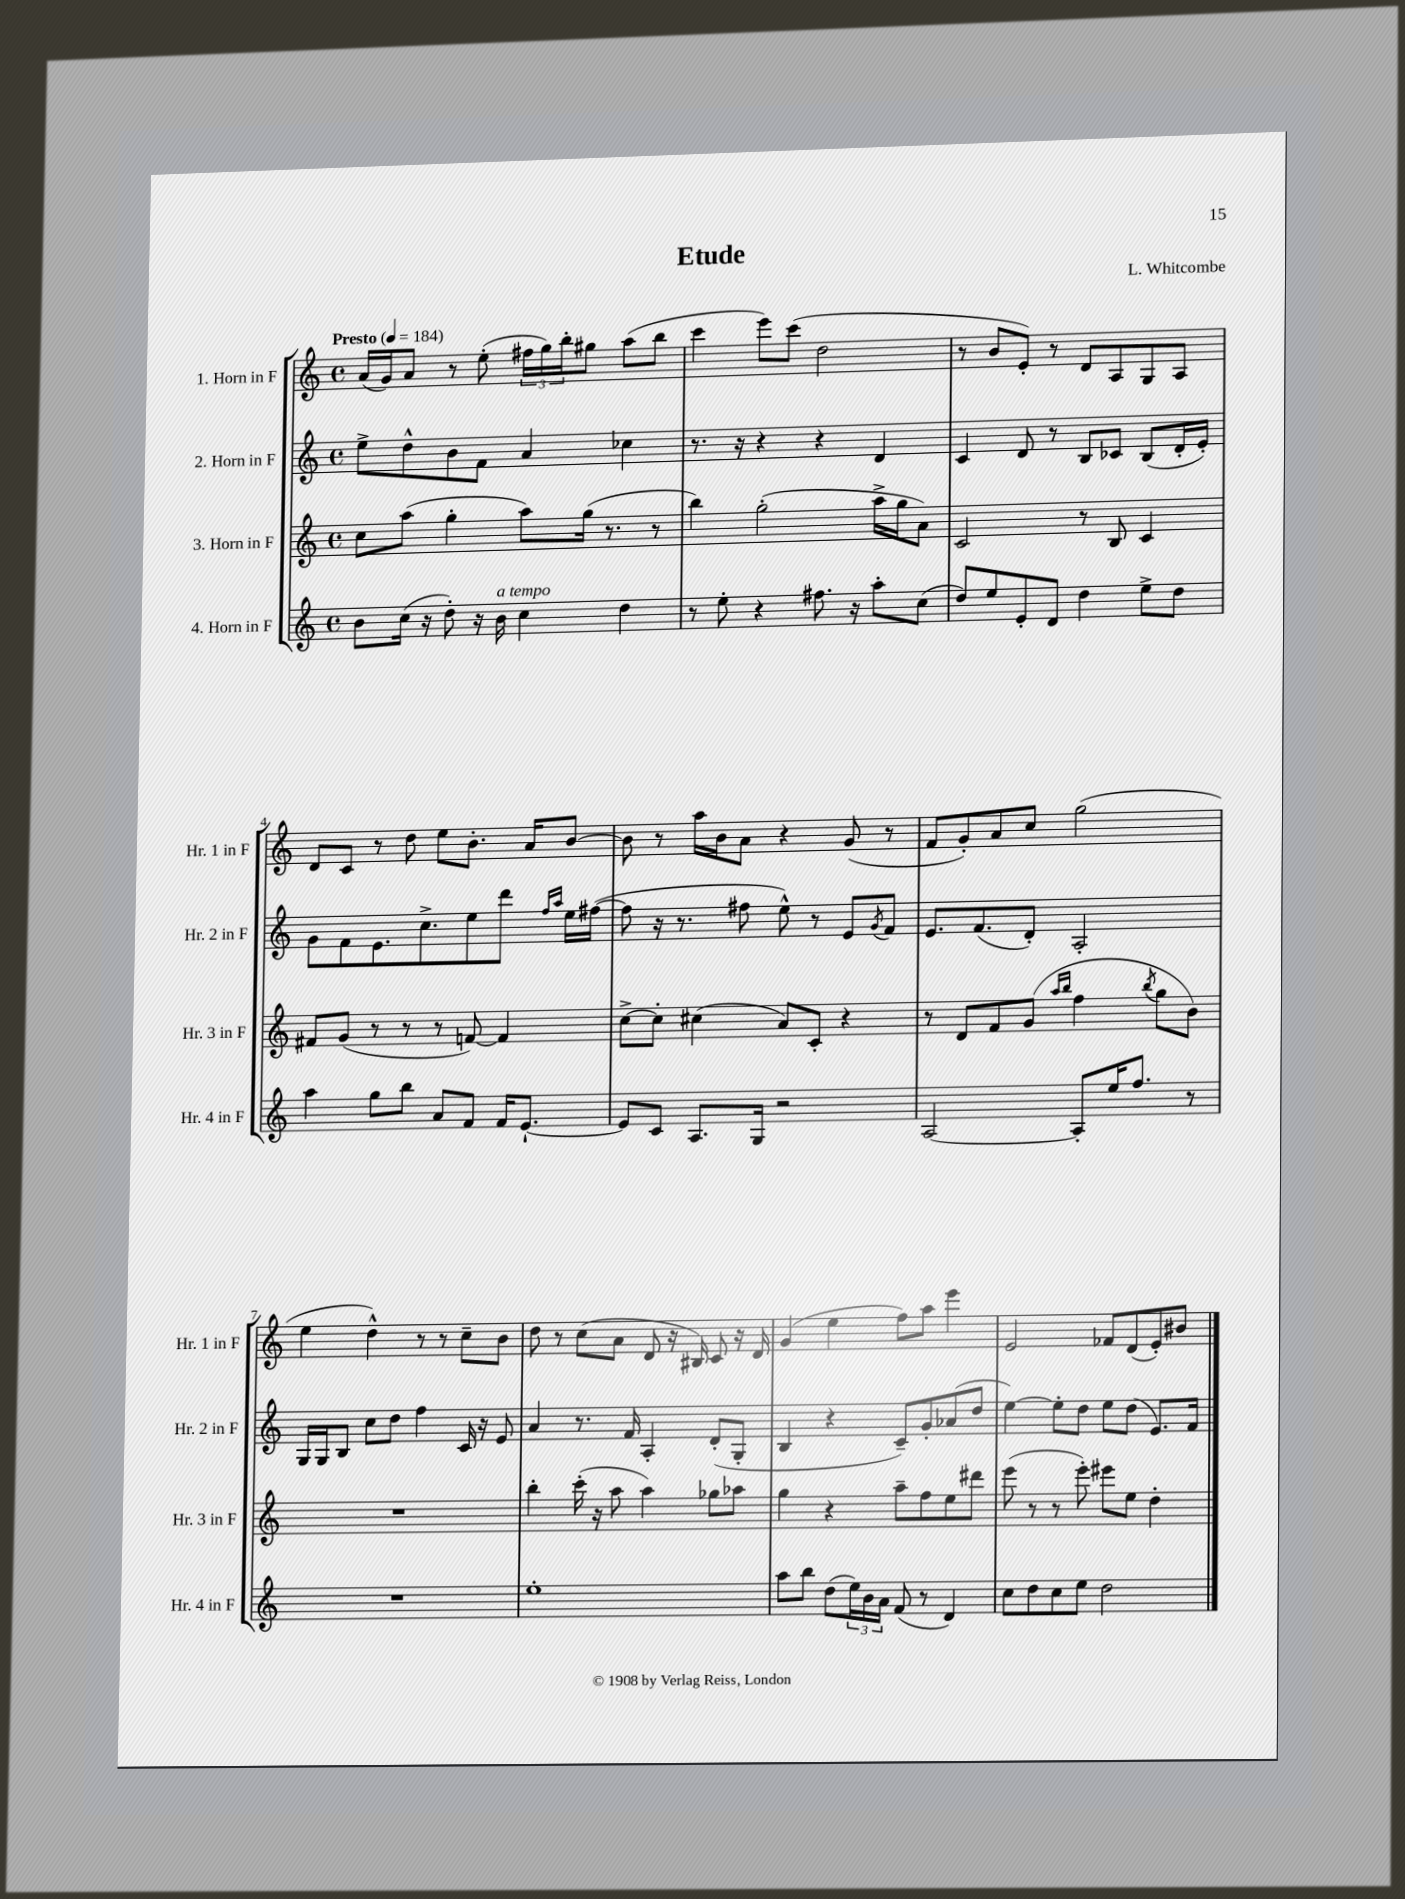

**kern	**kern	**kern	**kern
*part4	*part3	*part2	*part1
*staff4	*staff3	*staff2	*staff1
*I"4. Horn in F	*I"3. Horn in F	*I"2. Horn in F	*I"1. Horn in F
*I'Hr. 4 in F	*I'Hr. 3 in F	*I'Hr. 2 in F	*I'Hr. 1 in F
*clefG2	*clefG2	*clefG2	*clefG2
*k[]	*k[]	*k[]	*k[]
*M4/4	*M4/4	*M4/4	*M4/4
*met(c)	*met(c)	*met(c)	*met(c)
*MM184	*MM184	*MM184	*MM184
=1	=1	=1	=1
!	!	!	!LO:TX:a:B:t=Presto
8b\L	8cc\L	8ee^\L	(16a/LL
.	.	.	16g/J)
(16cc\Jk	(8aa\J	8dd^^\	8a/J
16r	.	.	.
8dd'\)	4gg'\	8b\	8r
16r	.	8f\J	(8ee'\
!LO:TX:a:i:t=a tempo	!	!	!
16b\	.	.	.
4cc\	8aa\L)	4a/	24ff#X\LL
.	.	.	24gg\)
.	.	.	24bb'\J
.	(16gg\Jk	.	8gg#X\J
.	8.r	.	.
4dd\	.	4cc-X\	(8aa\L
.	8r	.	8bb\J
=2	=2	=2	=2
8r	4bb\)	8.r	4ccc\
8ee'\	.	.	.
.	.	16r	.
4r	(2gg'\	4r	8eee\L)
.	.	.	(8ccc\J
8.ff#X\	.	4r	2dd\
16r	.	.	.
8aa'\L	16aa^\LL	4d/	.
.	16gg\J	.	.
(8cc\J	8a\J)	.	.
=3	=3	=3	=3
8dd/L)	2c/	4c/	8r
8ee/	.	.	8b/L
8e'/	.	8d/	8e'/J)
8d/J	.	8r	8r
4dd\	8r	8B/L	8d/L
.	8B/	8c-X/J	8A/
8ee^\L	4c/	(8B/L	8G/
8dd\J	.	16d'/L	8A/J
.	.	16e'/JJ)	.
!!LO:LB:g=z
=4	=4	=4	=4
4aa\	8f#X/L	8g\L	8d/L
.	(8g/J	8f\	8c/J
8gg\L	8r	8.e\	8r
8bb\J	8r	.	8dd\
.	.	8.cc^\	.
8a/L	8r	.	8ee\L
8f/J	[8fn/)	8ee\	8.b'\J
16f/KL	4f/]	8ddd\J	.
[8.e`/J	.	.	16a/KL
.	.	16qqff/LL	.
.	.	16qqaa/JJ	.
.	.	16ee\LL	[8b/J
.	.	([16ff#X\JJ	.
=5	=5	=5	=5
8e/L]	[8cc^\L	8ff#\]	8b\]
8c/J	8cc'\J]	16r	8r
.	.	8.r	.
8.A/L	(4cc#X\	.	16aa\LL
.	.	.	16b\J
.	.	8ff#X\	8a\J
16G/Jk	.	.	.
2r	8a/L)	8ee^^\)	4r
.	8c'/J	8r	.
.	4r	8e/L	(8g/
.	.	8qg/	.
.	.	8f/J	8r
=6	=6	=6	=6
[2A/	8r	8.e/L	8f/L
.	8d/L	.	8g'/)
.	.	(8.f/	.
.	8f/	.	8a/
.	(8g/J	8d'/J)	8cc/J
.	16qqaa/LL	.	.
.	16qqbb/JJ	.	.
8A'/L]	4ff\	2A'/	(2gg\
16ee/K	.	.	.
8.ff/J	.	.	.
.	8qbb/	.	.
.	8gg\L	.	.
8r	8b\J)	.	.
!!LO:LB:g=z
=7	=7	=7	=7
1r	1r	16G/LL	4ee\
.	.	16G/J	.
.	.	8B/J	.
.	.	8cc\L	4dd^^\)
.	.	8dd\J	.
.	.	4ff\	8r
.	.	.	8r
.	.	16c/	8cc~\L
.	.	16r	.
.	.	8e/	8b\J
=8	=8	=8	=8
1ee'	4bb'\	4a/	8dd\
.	.	.	8r
.	(16ccc'\	8.r	(8cc\L
.	16r	.	.
.	8aa\	.	8a\J
.	.	16f/	.
.	4aa\)	4A'/	8d/
.	.	.	16r
.	.	.	16B#X/)
.	8gg-X\L	(8d'/L	8c/
.	8aa-X\J	8G'/J	16r
.	.	.	16d/
=9	=9	=9	=9
8aa\L	4gg\	4B/	(4g/
8bb\J	.	.	.
(8dd\L	4r	4r	4ee\
24ee\L)	.	.	.
24b\	.	.	.
24a\JJ	.	.	.
(8f/	8aa~\L	8c~/L)	8ff\L)
8r	8ff\	8g'/	8aa\J
4d/)	8ee\	(8a-X/	4eee\
.	8ddd#X\J	8dd/J	.
=10	=10	=10	=10
8cc\L	(8eee\	[4ee\)	2e/
8dd\	8r	.	.
8cc\	8r	8ee'\L]	.
8ee\J	8eee'\)	8dd\J	.
2dd\	8eee#X\L	8ee\L	8f-X/L
.	8ee\J	(8dd\J	(8d/
.	4dd'\	8.e/L)	8e'/)
.	.	.	8b#X/J
.	.	16f/Jk	.
==	==	==	==
*-	*-	*-	*-
